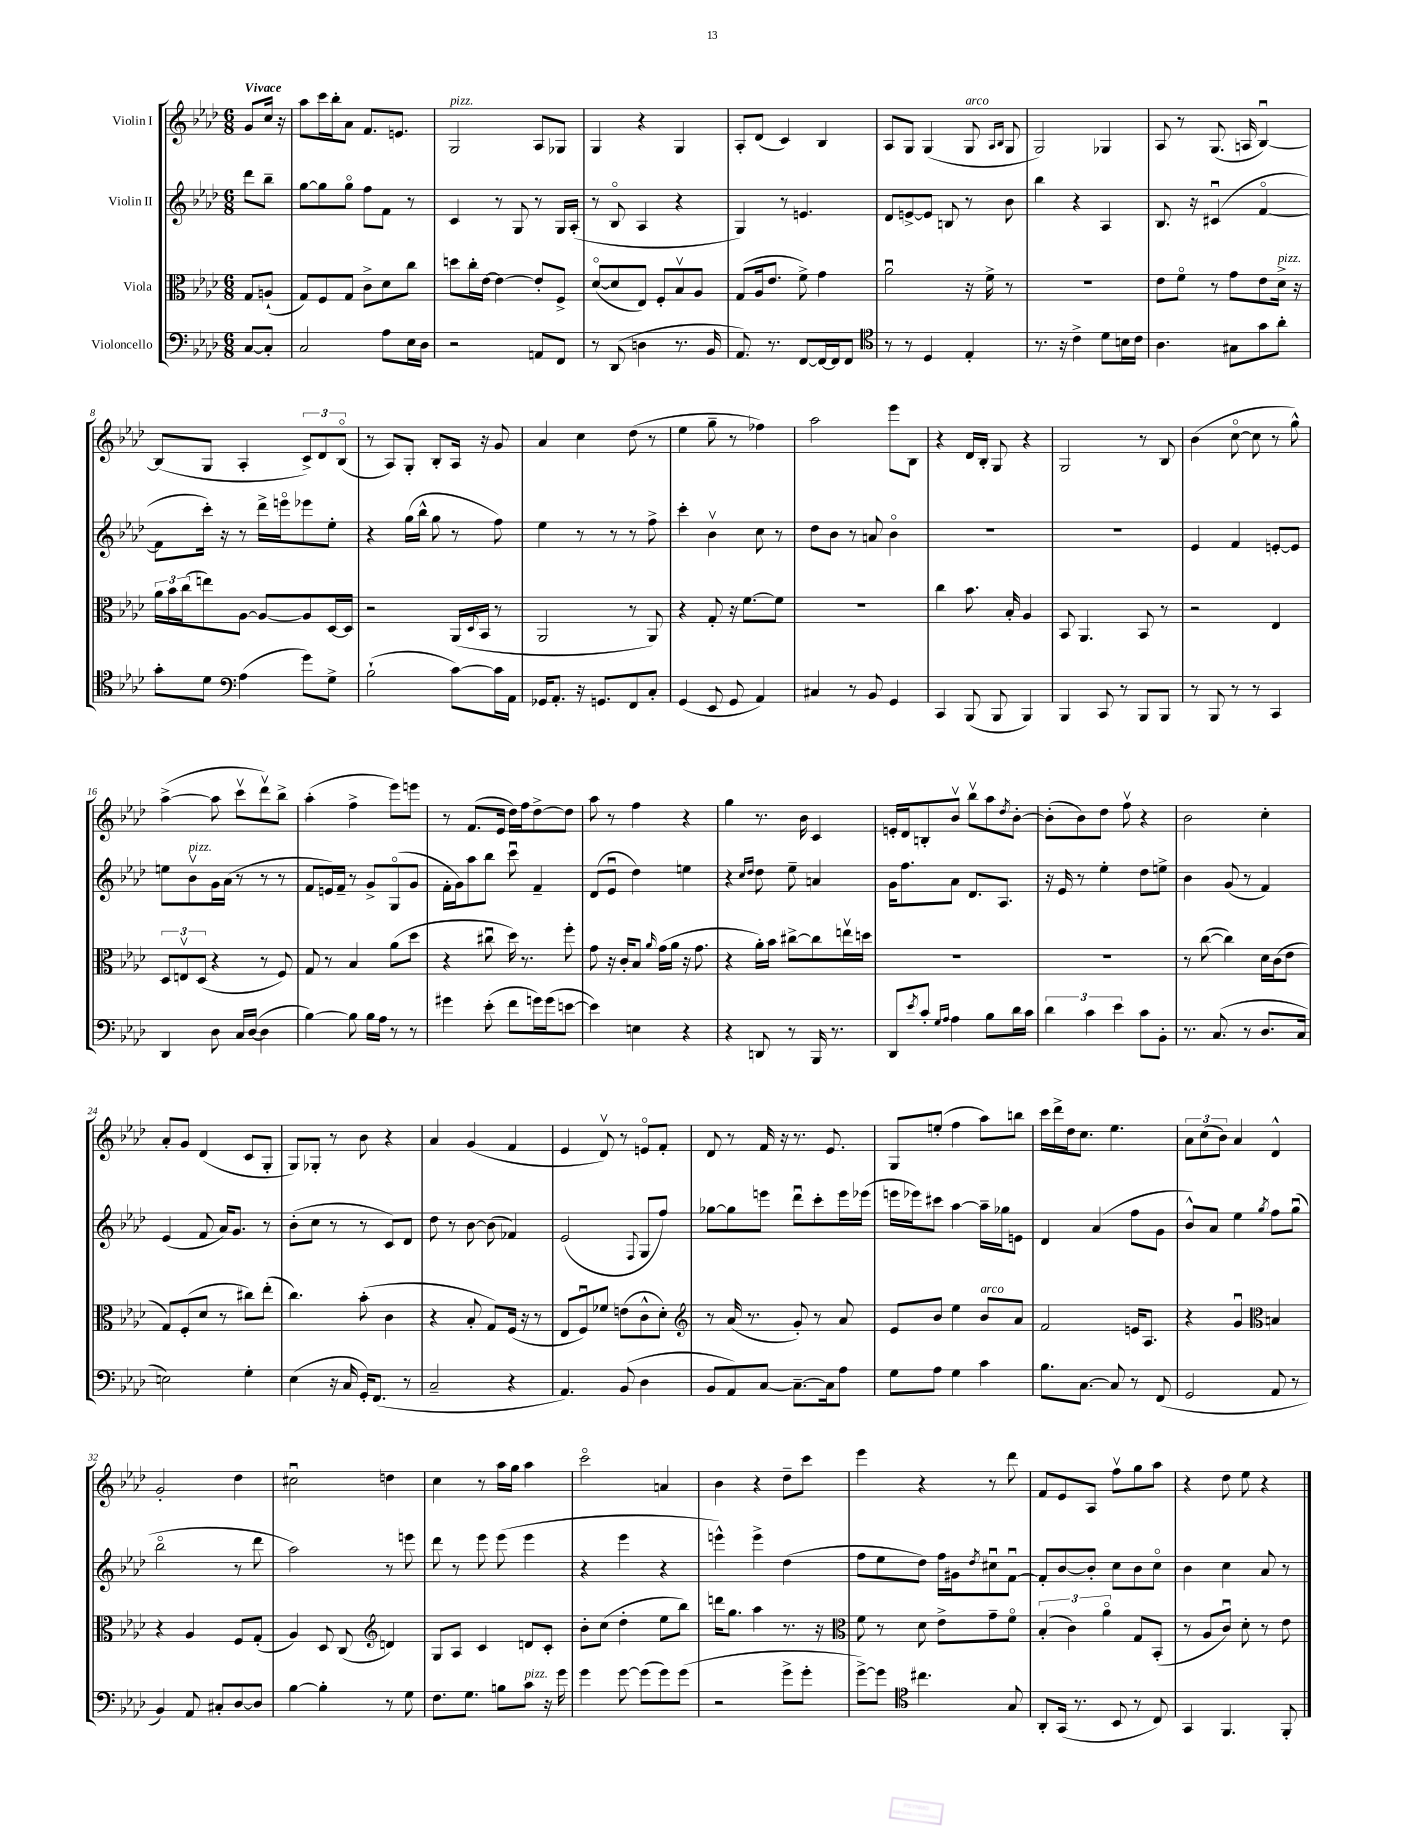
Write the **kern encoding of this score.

**kern	**kern	**kern	**kern
*staff4	*staff3	*staff2	*staff1
*clefF4	*clefC3	*clefG2	*clefG2
*k[b-e-a-d-]	*k[b-e-a-d-]	*k[b-e-a-d-]	*k[b-e-a-d-]
*M6/8	*M6/8	*M6/8	*M6/8
[8C	8G	8ddd-	8g
8C']	(8A`	8bb-~	16cc
.	.	.	16r
=	=	=	=
2C	8G)	[8gg	8aa-
.	8F	8gg]	16ccc
.	.	.	16bb-'
.	8G	8ggo	8a-
.	8c^	8ff	8.f
8A-	8d-	8f	.
.	.	.	8.e
16E-	8cc	8r	.
16D-	.	.	.
=	=	=	=
2r	8dd	4c	2G
.	16cc'	.	.
.	[16e-	.	.
.	4e-_	8r	.
.	.	8G	.
8AA	8e-']	8r	8A-
8FF	8F^	16G	8G-
.	.	(16A-'	.
=	=	=	=
8r	([8d-o	8r	4G
(8DD-	8d-]	8B-o	.
4D	8E-)	4A-	4r
.	8F'	.	.
8.r	8B-v	4r	4G
.	8A-	.	.
16BB-	.	.	.
=	=	=	=
8.AA-)	(8G	4G)	8A-'
.	16A-	.	(8d-
8.r	8.e-	.	.
.	.	8r	4c)
[8FF	8f^)	4.e	.
16FF_	4g	.	4B-
16FF]	.	.	.
8FF	.	.	.
=	=	=	=
*clefC4	*	*	*
8r	2a-u	8d-	8A-
8r	.	[8e^	8G
4D-	.	8e]	(4G
.	.	8B	.
4E-'	16r	8r	8G
.	16f^	.	.
.	.	.	16qqA-
.	.	.	16qqB-
.	8r	8b-	8G
=	=	=	=
8.r	2.r	4bb-	2G)
16r	.	.	.
4c^	.	4r	.
8d-	.	4A-	4G-
16B	.	.	.
16c	.	.	.
=	=	=	=
4.A-	8e-	8.B-	8A-
.	8fo	.	8r
.	.	16r	.
.	8r	(4c#u	(8.G
8G#	8g	.	.
.	.	.	16A
8g	8e-	[4fo	[4B-u)
8a-'	16d-^	.	.
.	16r	.	.
=	=	=	=
8g'	24a-	8f]	(8B-]
.	24b-	.	.
.	(24cc	.	.
8d-	8ee)	16ccc')	8G
.	.	16r	.
*clefF4	*	*	*
(4A-	[8A-	8r	4A-'
.	8A-_	16ddd-^	.
.	.	16eeeo	.
8g)	8A-]	8eee-	12c^)
.	.	.	12d-
8G^	[16D-	8ee-'	.
.	.	.	(12B-o
.	16D-]	.	.
=	=	=	=
(2B-`	2r	4r	8r
.	.	.	8A-)
.	.	(16gg	8G'
.	.	16bb-^^	.
.	.	8gg	8B-'
[8c)	(16AA-	8r	16A-
.	8qqD-	.	.
.	16BB-	.	16r
16c]	8r	8ff)	8g
16AA-	.	.	.
=	=	=	=
16GG-	2AA-	4ee-	4a-
8.AA-'	.	.	.
16r	.	8r	4cc
8.GG	.	.	.
.	.	8r	.
8FF	8r	8r	(8dd-
8C'	8AA-)	8ff^	8r
=	=	=	=
(4GG	4r	4ccc'	4ee-
8EE-	8G'	4b-v	8gg~
8GG	16r	.	8r
.	[8.f	.	.
4AA-)	.	8cc	4ff-)
.	8f]	8r	.
=	=	=	=
4C#	2.r	8dd-	2aa-
.	.	8b-	.
8r	.	8r	.
8BB-	.	8a	.
4GG	.	4b-o	8eee-
.	.	.	8B-
=	=	=	=
4CC	4cc	2.r	4r
(8BBB-	8.b-	.	16d-
.	.	.	16B-'
8BBB-	.	.	8G
.	16B-'	.	.
4BBB-)	4A-	.	4r
=	=	=	=
4BBB-	8BB-	2.r	2G
.	4.AA-	.	.
8CC	.	.	.
8r	.	.	.
8BBB-	8BB-	.	8r
8BBB-	8r	.	8B-
=	=	=	=
8r	2r	4e-	(4b-
8BBB-	.	.	.
8r	.	4f	[8cco
8r	.	.	8cc]
4CC	4E-	[8e'	8r
.	.	8e]	8gg^^)
=	=	=	=
4DD-	12D-	8ee	([4aa-^
.	12Ev	.	.
.	.	8b-v	.
.	(12D-	.	.
8D-	4r	16g	8aa-]
.	.	(16a-	.
16C	.	8r	8cccv
([16D-	.	.	.
4D-]	8r	8r	8ddd-v)
.	8F)	8r	8bb-^
=	=	=	=
[4B-)	8G	8f	(4aa-'
.	8r	16e)	.
.	.	16f~	.
8B-]	4B-	8r	4ff^
16B-	.	8g^	.
16A-	.	.	.
8r	(8a-	(8Go	8eee-)
8r	8dd-	8g	8eee
=	=	=	=
4g#	4r	16f'	8r
.	.	16g)	.
.	.	8aa-	(8.f
(8e-'	8cc#u	8bb-	.
.	.	.	16e-
8f	16dd-)	8cccu	16dd-)
.	8.r	.	16ff
16g)	.	4f~	[8dd-^
(16g	.	.	.
[8e	8ff'	.	8dd-]
=	=	=	=
4e])	8g	(8d-	8aa-
.	16r	8e-u	8r
.	16c'	.	.
4E	8B-	4dd-)	4ff
.	16qqa-	.	.
.	(16g	.	.
.	16a-	.	.
4r	16r	4ee	4r
.	8.g	.	.
=	=	=	=
4r	4r	4r	4gg
.	.	16qqcc	.
.	.	16qqdd-	.
8DD	16a-')	8dd-	8.r
.	16b-	.	.
8r	[8cc#^	8ee-~	.
.	.	.	16b-
16BBB-	8cc#]	4a	4c
8.r	.	.	.
.	16eev	.	.
.	16dd	.	.
=	=	=	=
8DD-	2.r	16g	16e'
.	.	8.ff	16d-
8qe-	.	.	.
8c'	.	.	8B'
16qqG	.	.	.
16qqA-	.	.	.
4A-	.	8a-	8b-v
.	.	8.d-	8bb-v
8B-	.	.	8aa-
.	.	8.A-	.
.	.	.	8qdd-
16d-	.	.	[8b-'
16c	.	.	.
=	=	=	=
6d-	2.r	16r	(8b-']
.	.	16e-	.
.	.	8r	8b-)
6c	.	.	.
.	.	4ee-'	8dd-
6e-	.	.	.
.	.	.	8ffv
8c	.	8dd-	4r
8BB-'	.	8ee^	.
=	=	=	=
8.r	8r	4b-	2b-
.	([8cc	.	.
(8.C	.	.	.
.	4cc])	(8g	.
8r	.	8r	.
8.D-	16d-	4f)	4cc'
.	(16c	.	.
.	8e-	.	.
16C	.	.	.
=	=	=	=
2E)	8G)	(4e-	8a-'
.	(8F'	.	8g
.	8d-	8f	(4d-
.	8r	16a-)	.
.	.	8.g	.
4G'	8cc#)	.	8c
.	(8ee-'	8r	8G'
=	=	=	=
(4E-	4.cc)	(8b-'	8G)
.	.	8cc	8G-'
16r	.	8r	8r
16C	.	.	.
16GG')	(8b-'	8r	8b-
(8.FF	.	.	.
.	4c	8c)	4r
8r	.	8d-	.
=	=	=	=
2C~	4r	8dd-	4a-
.	.	8r	.
.	8B-'	[8b-	(4g
.	8G)	(8b-]	.
4r	(16F	4f-)	4f
.	16r	.	.
.	8r	.	.
=	=	=	=
4.AA-)	8E-	(2e-	4e-
.	8Fu)	.	.
.	8f-	.	8d-v)
(8BB-	(8e	.	8r
.	.	8qqF	.
4D-	8c^^	8G	8eo
.	8d-')	8ff)	8f'
=	=	=	=
*	*clefG2	*	*
8BB-	8r	[8gg-	8d-
8AA-)	(16a-	8gg-]	8r
.	8.r	.	.
[8C	.	8eee	16f
.	.	.	16r
8.C~_	8g')	8ddd-u	8.r
.	8r	8ccc'	.
16C]	.	.	8.e-
8A-	8a-	16eee	.
.	.	(16eee-	.
=	=	=	=
8G	8e-	16eee	8G
.	.	16eee-)	.
8A-	8b-	8ccc#	(8ee'
4G	4ee-	[4aa-	4ff
4c	8b-	16aa-~]	8aa-)
.	.	16gg-	.
.	8a-	8e	8bb
=	=	=	=
8.B-	2f	4d-	16ccc
.	.	.	16ddd-^
.	.	.	16dd-
[8.C	.	.	8.cc
.	.	(4a-	.
8C]	.	.	4.ee-
8r	16e	8ff	.
.	8.A-	.	.
(8FF	.	8g	.
=	=	=	=
2GG	4r	8b-^^)	12a-
.	.	.	(12cc
.	.	8a-	.
.	.	.	12b-)
.	4gu	4ee-	4a-
*	*clefC3	*	*
.	.	8qgg	.
8AA-	4B	8ff	4d-^^
8r	.	(8ggu	.
=	=	=	=
4BB-)	4r	2bb-o	2g'
8AA-	4A-	.	.
8C#'	.	.	.
[8D-	8F	8r	4dd-
8D-]	(8G'	8ddd-	.
=	=	=	=
[4B-	4A-)	2aa-)	2cc#u
4B-']	8D-	.	.
.	(8C	.	.
*	*clefG2	*	*
8r	4d)	8r	4dd
8G	.	8eee	.
=	=	=	=
8.F	8G	8ddd-	4cc
.	8A-	8r	.
8.G	.	.	.
.	4c	8eee-	8r
8B	.	(8eee-	16aa-
.	.	.	16gg
8c	8d	4eee-	4aa-
16r	8c'	.	.
16g	.	.	.
=	=	=	=
4g	8b-'	4r	2ccco
.	(8cc	.	.
[8g	4dd-'	4eee-	.
(8g]	.	.	.
8g)	8ee-	4r	4a
(8g	8bb-)	.	.
=	=	=	=
2r	16ddd	4eee^^)	4b-
.	8.gg	.	.
.	4aa-	4eee^	4r
8g^	8.r	(4dd-	8dd-~
8g'	.	.	8ccc
.	16r	.	.
=	=	=	=
*	*clefC3	*	*
[8g^)	8f	8ff	4eee-
8g]	8r	8ee-	.
*clefC4	*	*	*
4.cc#	8d-	8dd-)	4r
.	8e-^	16ff	.
.	.	16g#	.
.	.	8qdd-	.
.	8g~	8cc#u	8r
8G	8fo	[8fu	8ddd-
=	=	=	=
8AA-'	(6B-'	8f']	8f
(16GG	.	[8b-	8e-
.	6c)	.	.
8.r	.	.	.
.	.	8b-']	8A-
.	6a-o	.	.
8BB-	.	8cc	8ffv
8r	8G	8b-	8gg
8C)	(8BB-'	8cco	8aa-
=	=	=	=
4GG	8r	4b-	4r
.	8A-	.	.
4.FF	8cu)	4cc	8dd-
.	8d-'	.	8ee-
.	8r	8a-	4r
8FF'	8e-	8r	.
==	==	==	==
*-	*-	*-	*-
